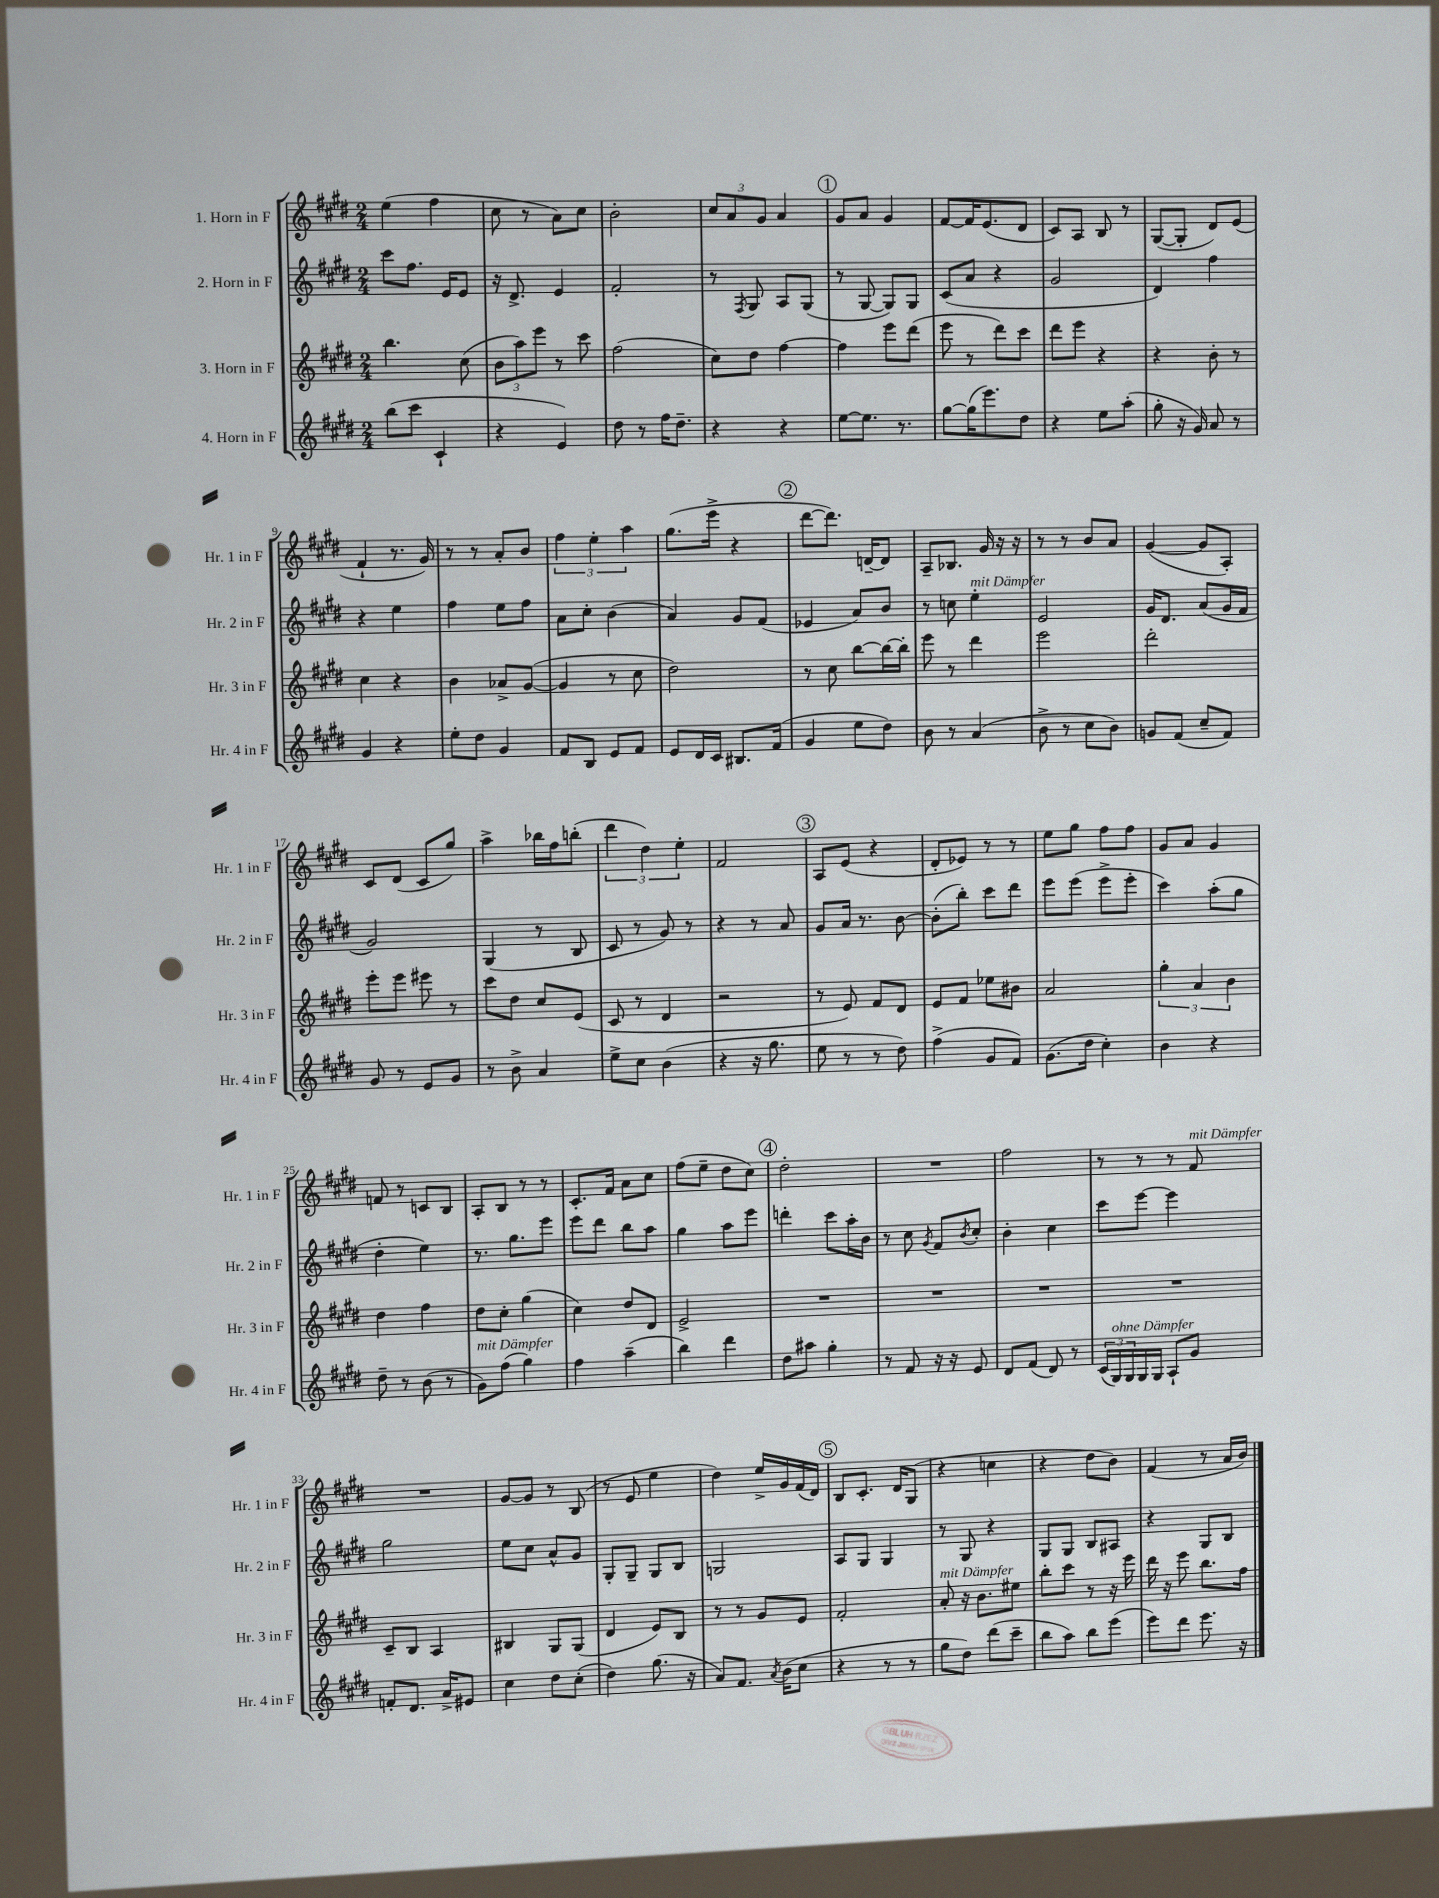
<<
\new StaffGroup <<
\new Staff = "s0" \with { instrumentName = "1. Horn in F" shortInstrumentName = "Hr. 1 in F" } {
    \clef treble \key e \major \numericTimeSignature \time 2/4
    e''4( fis''4 |
    cis''8 r8 a'8) cis''8 |
    b'2-. |
    \tuplet 3/2 { cis''8 a'8 gis'8 } a'4 |
    \mark \markup { \circle "1" } gis'8 a'8 gis'4 |
    fis'8~ fis'16 e'8.( dis'8 |
    cis'8) a8 b8 r8 |
    gis8~( gis8-. dis'8) e'8( |
    fis'4-! r8. gis'16) |
    r8 r8 a'8-. b'8 |
    \tuplet 3/2 { fis''4 e''4-. a''4 } |
    gis''8.( e'''16-> r4 |
    \mark \markup { \circle "2" } dis'''8~ dis'''8.) d'16~-- d'8 |
    a8-- bes8. gis'16 r16 r16 |
    r8 r8 b'8 a'8 |
    gis'4~( gis'8 a8-.) |
    cis'8 dis'8( cis'8 gis''8) |
    a''4-> bes''16 fis''16 b''8-.( |
    \tuplet 3/2 { dis'''4 dis''4) e''4-. } |
    fis'2 |
    \mark \markup { \circle "3" } a8 e'8( r4 |
    dis'8-. ees'8) r8 r8 |
    e''8 gis''8 fis''8 fis''8 |
    gis'8 a'8 gis'4 |
    f'8 r8 c'8 b8 |
    a8-. b8 r8 r8 |
    cis'8.-. fis'16 a'8 cis''8 |
    fis''8( e''8-- dis''8 cis''8) |
    \mark \markup { \circle "4" } dis''2-. |
    R2 |
    fis''2 |
    r8 r8 r8 fis'8^\markup { \italic "mit Dämpfer" } |
    R2 |
    gis'8~ gis'8 r8 b8( |
    r8 e'8 e''4 |
    dis''4) e''16-> gis'16 fis'16( dis'16) |
    \mark \markup { \circle "5" } b8 cis'8.-. dis'16 gis8( |
    r4 c''4 |
    r4 dis''8 b'8) |
    fis'4( r8 a'16 b'16) \bar "|." |
}
\new Staff = "s1" \with { instrumentName = "2. Horn in F" shortInstrumentName = "Hr. 2 in F" } {
    \clef treble \key e \major \numericTimeSignature \time 2/4
    cis'''8 fis''8. e'16 e'8 |
    r16 dis'8.-> e'4 |
    fis'2-. |
    r8 \acciaccatura { fis8 } gis8 a8 gis8( |
    \mark \markup { \circle "1" } r8 gis8~ gis8) gis8 |
    cis'8( a'8 r4 |
    gis'2 |
    dis'4) fis''4 |
    r4 e''4 |
    fis''4 e''8 fis''8 |
    a'8 cis''8-. b'4( |
    a'4) gis'8 fis'8( |
    \mark \markup { \circle "2" } ees'4 a'8) b'8 |
    r8 c''8 e''4-.^\markup { \italic "mit Dämpfer" } |
    e'2 |
    gis'16 dis'8. a'8( gis'16 fis'16 |
    gis'2) |
    gis4( r8 b8 |
    cis'8 r8 gis'8) r8 |
    r4 r8 a'8 |
    \mark \markup { \circle "3" } gis'8 a'16 r8. b'8~ |
    b'8-.( b''8-.) cis'''8 dis'''8 |
    e'''8 e'''8( e'''8-> e'''8-. |
    cis'''4) a''8-.( gis''8 |
    dis''4-. e''4) |
    r8. gis''8. e'''8 |
    e'''8 dis'''8 b''8 a''8 |
    gis''4 a''8 e'''8 |
    \mark \markup { \circle "4" } d'''4-. cis'''8 a''16-. b'16 |
    r8 cis''8 \acciaccatura { gis'8 } fis'8 \acciaccatura { b'8 } cis''8-. |
    b'4-. cis''4 |
    cis'''8 e'''8~ e'''4 |
    gis''2 |
    e''8 cis''8 a'8-^ gis'8 |
    gis8-. gis8-- gis8 b8 |
    g2 |
    \mark \markup { \circle "5" } a8 gis8 gis4 |
    r8 gis8 r4 |
    gis8 gis8 b8 ais8 |
    r4 gis8 b8 \bar "|." |
}
\new Staff = "s2" \with { instrumentName = "3. Horn in F" shortInstrumentName = "Hr. 3 in F" } {
    \clef treble \key e \major \numericTimeSignature \time 2/4
    b''4. cis''8( |
    \tuplet 3/2 { b'8 a''8) e'''8 } r8 cis'''8 |
    fis''2( |
    cis''8) dis''8 fis''4~ |
    \mark \markup { \circle "1" } fis''4 e'''8 dis'''8( |
    e'''8 r8 dis'''8) cis'''8 |
    dis'''8 e'''8 r4 |
    r4 b'8-. r8 |
    cis''4 r4 |
    b'4 aes'8-> gis'8~( |
    gis'4 r8 cis''8 |
    dis''2) |
    \mark \markup { \circle "2" } r8 cis''8 b''8~ b''16~ b''16-. |
    e'''8 r8 dis'''4 |
    e'''2 |
    dis'''2-. |
    e'''8-. e'''8 eis'''8 r8 |
    cis'''8 dis''8 cis''8 e'8( |
    cis'8 r8 dis'4 |
    r2 |
    \mark \markup { \circle "3" } r8 e'8) fis'8 dis'8 |
    e'8 fis'8 ees''8 bis'8 |
    a'2 |
    \tuplet 3/2 { gis''4-. a'4 b'4 } |
    dis''4 fis''4 |
    dis''8 cis''8-. gis''4( |
    cis''4) dis''8 dis'8 |
    e'2-> |
    \mark \markup { \circle "4" } R2 |
    R2 |
    R2 |
    R2 |
    cis'8-- b8 a4 |
    bis4 gis8 gis8( |
    dis'4 e'8) b8 |
    r8 r8 gis'8 e'8 |
    \mark \markup { \circle "5" } fis'2-. |
    a'8-.^\markup { \italic "mit Dämpfer" } r16 b'8. eis''8 |
    b''8-. cis'''8 r8 r16 e'''16 |
    dis'''16 r16 e'''8 b''8. fis''16 \bar "|." |
}
\new Staff = "s3" \with { instrumentName = "4. Horn in F" shortInstrumentName = "Hr. 4 in F" } {
    \clef treble \key e \major \numericTimeSignature \time 2/4
    b''8( cis'''8 cis'4-! |
    r4 e'4) |
    dis''8 r8 fis''16 dis''8.-- |
    r4 r4 |
    \mark \markup { \circle "1" } e''8~ e''8. r8. |
    gis''8~ gis''16( e'''8.) dis''8 |
    r4 e''8 a''8-.( |
    gis''8-. r16 gis'16) a'8 r8 |
    gis'4 r4 |
    e''8-. dis''8 gis'4 |
    fis'8 b8 e'8 fis'8 |
    e'8 dis'16 cis'16 bis8. fis'16( |
    \mark \markup { \circle "2" } gis'4 e''8 dis''8) |
    b'8 r8 a'4( |
    b'8-> r8 cis''8 b'8) |
    g'8 fis'8( cis''8-- fis'8) |
    gis'8 r8 e'8 gis'8 |
    r8 b'8-> a'4 |
    e''8-> cis''8 b'4( |
    r4 r16 gis''8. |
    \mark \markup { \circle "3" } e''8 r8 r8 dis''8) |
    fis''4->( gis'8 fis'8) |
    gis'8.( dis''16 cis''4-.) |
    b'4 r4 |
    dis''8-- r8 b'8( r8 |
    gis'8^\markup { \italic "mit Dämpfer" }) fis''8( gis''4) |
    fis''4 a''4--( |
    b''4) dis'''4 |
    \mark \markup { \circle "4" } dis''8 ais''8 gis''4-. |
    r8 fis'8 r16 r16 e'8 |
    dis'8 fis'8( dis'8) r8 |
    \tuplet 3/2 { cis'16( gis16^\markup { \italic "ohne Dämpfer" }) gis16 } gis16 gis16 a8-! gis'8 |
    f'8-. dis'8. a'16-> eis'8 |
    cis''4 dis''8 cis''8-.( |
    dis''4) gis''8.( r16 |
    a'8) fis'8. \acciaccatura { a'8 } b'16( cis''8 |
    \mark \markup { \circle "5" } r4 r8 r8 |
    gis''8 dis''8) dis'''8( cis'''8-- |
    b''8 a''8) b''8 e'''8( |
    e'''8) dis'''8 e'''8. r16 \bar "|." |
}
>>
>>
